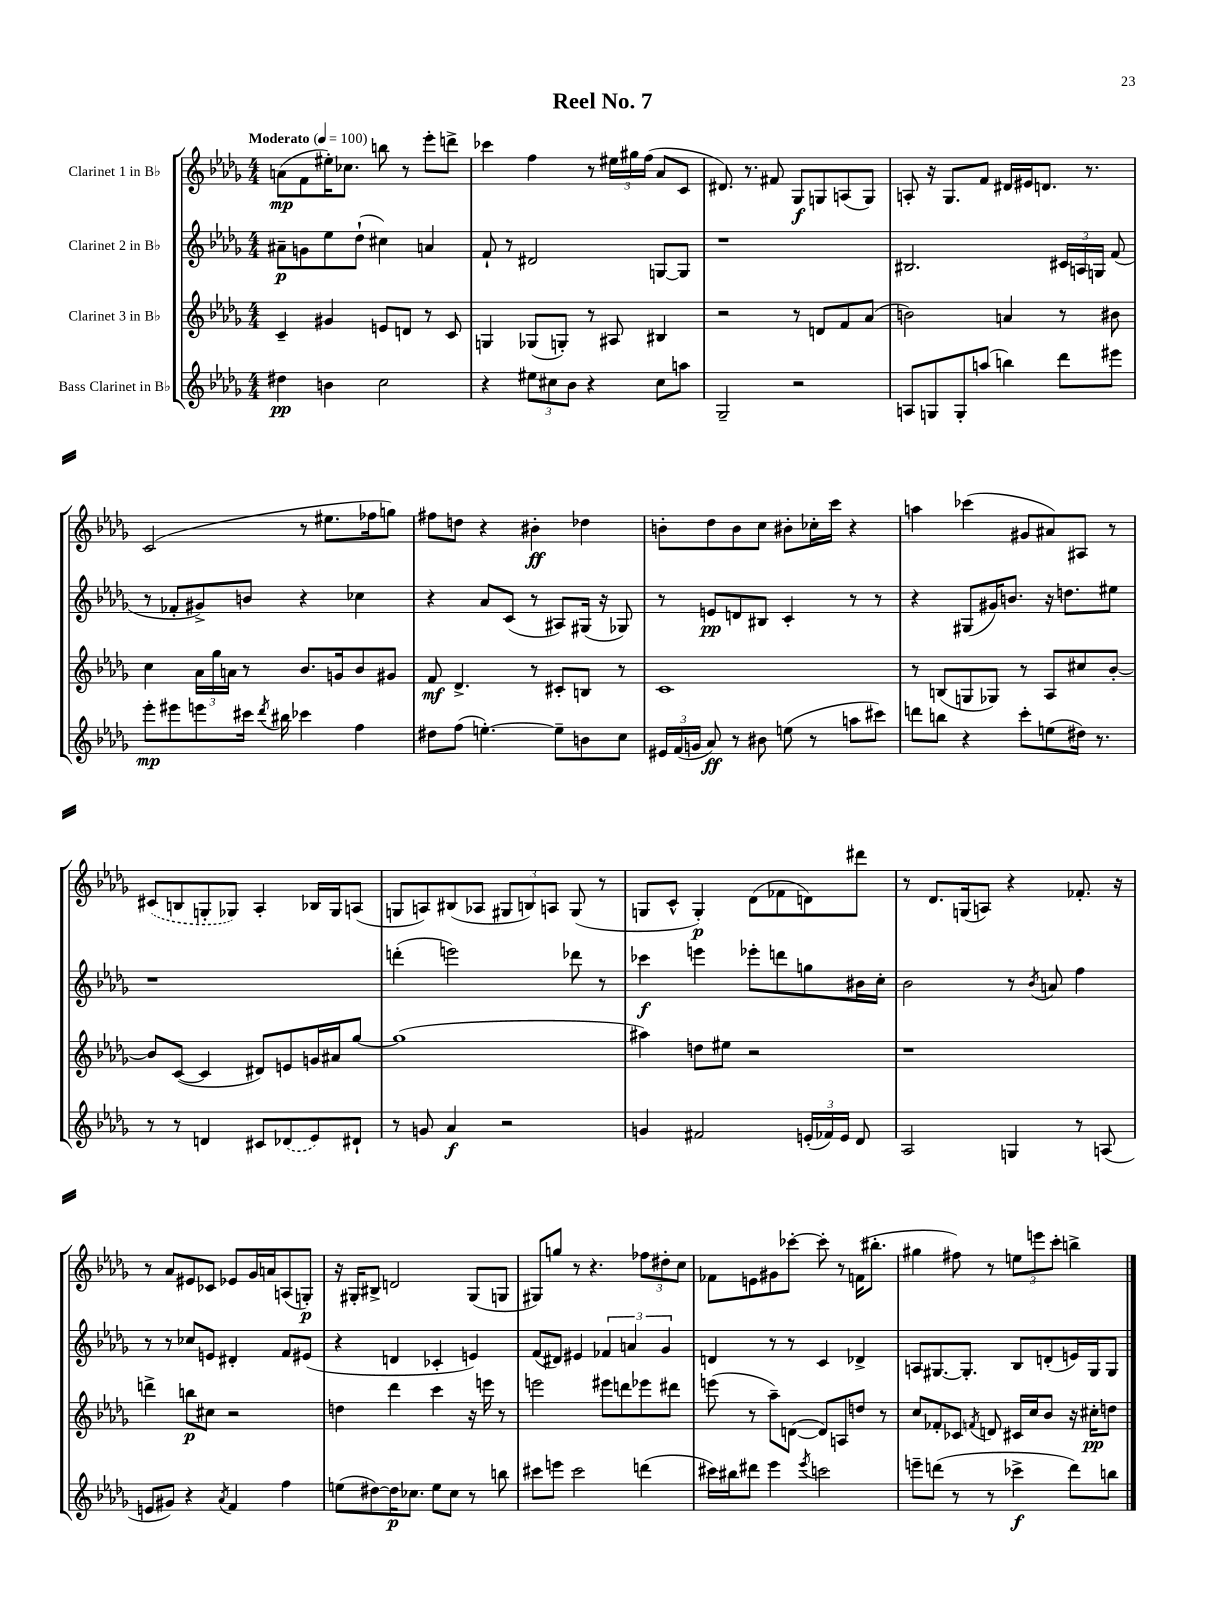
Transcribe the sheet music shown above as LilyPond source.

\header { title = "Reel No. 7" }
<<
\new StaffGroup <<
\new Staff = "s0" \with { instrumentName = "Clarinet 1 in Bb" } {
    \clef treble \key des \major \numericTimeSignature \time 4/4 \tempo "Moderato" 4 = 100
    \autoBeamOff a'8[\mp( f'8 eis''16-.) ces''8.] b''8 r8 ees'''8[-. d'''8]-> |
    ces'''4 f''4 r8 \tuplet 3/2 { eis''16[ gis''16 f''16]( } aes'8[ c'8] |
    dis'8.) r8. fis'8 ges8[\f g8 a8( g8]) |
    a8-. r16 ges8.[ f'8] dis'16[ eis'16 d'8.] r8. |
    c'2( r8 eis''8.[ fes''16 g''8]) |
    fis''8[ d''8] r4 bis'4-.\ff des''4 |
    b'8[-. des''8 b'8 c''8] bis'8[-. ces''16-. c'''16] r4 |
    a''4 ces'''4( gis'8[ ais'8) ais8] r8 |
    \once \slurDashed cis'8[( b8 g8-. ges8]) aes4-. bes16[ ges16 a8]( |
    g8[ a8) bis8( aes8] \tuplet 3/2 { gis8[ b8) a8] } gis8( r8 |
    g8[ c'8]-^ g4-.\p) des'8[( fes'8 d'8) dis'''8] |
    r8 des'8.[ g16( a8]) r4 fes'8.-. r16 |
    r8 aes'8[ eis'8 ces'8] ees'8[ ges'16 a'16 a8( g8]-.\p) |
    r16 gis16[-. bis8]-> d'2 gis8[( g8] |
    gis8[) g''8] r8 r4. \tuplet 3/2 { fes''8[ dis''8-. c''8] } |
    fes'8[ e'8 gis'8 ces'''8]~-. ces'''8-. r8 f'16[( bis''8.]-. |
    gis''4 fis''8) r8 \tuplet 3/2 { e''8[ e'''8 c'''8]-. } b''4-> \bar "|." |
}
\new Staff = "s1" \with { instrumentName = "Clarinet 2 in Bb" } {
    \clef treble \key des \major \numericTimeSignature \time 4/4
    \autoBeamOff ais'8[--\p g'8 ees''8 des''8]-!( cis''4) a'4 |
    f'8-! r8 dis'2 g8[~ g8] |
    r1 |
    bis2. \tuplet 3/2 { cis'16[ a16 g16] } f'8( |
    r8 fes'8[-. gis'8->) b'8] r4 ces''4 |
    r4 aes'8[ c'8]( r8 ais8[) gis16]( r16 ges8) |
    r8 e'8[\pp d'8 bis8] c'4-. r8 r8 |
    r4 gis8[( gis'16) b'8.] r16 d''8.[ eis''8] |
    r1 |
    d'''4-.( e'''2) des'''8 r8 |
    ces'''4\f e'''4 ees'''8[-. d'''8 g''8 bis'16 c''16]-. |
    bes'2 r8 \acciaccatura { bes'8 } a'8 f''4 |
    r8 r8 ces''8[ e'8] dis'4-. f'8[ eis'8]( |
    r4 d'4 ces'4-. e'4) |
    f'8[( dis'8]) eis'4 \tuplet 3/2 { fes'4 a'4 ges'4 } |
    d'4 r8 r8 c'4 des'4-> |
    a8[ gis8.~ gis8.]-. bes8[ d'8-.( e'16) gis16 gis8] \bar "|." |
}
\new Staff = "s2" \with { instrumentName = "Clarinet 3 in Bb" } {
    \clef treble \key des \major \numericTimeSignature \time 4/4
    \autoBeamOff c'4-- gis'4 e'8[ d'8] r8 c'8 |
    g4 ges8[( g8]-.) r8 ais8 bis4 |
    r2 r8 d'8[ f'8 aes'8]( |
    b'2) a'4 r8 bis'8 |
    c''4 \tuplet 3/2 { aes'16[ ges''16 a'16] } r8 bes'8.[ g'16 bes'8 gis'8] |
    f'8\mf des'4.-> r8 cis'8[-. b8] r8 |
    c'1 |
    r8 b8[( g8 ges8]) r8 aes8[ cis''8 bes'8]~-. |
    bes'8[ c'8]~( c'4 dis'8[) e'8 g'16 ais'16 ges''8]~ |
    ges''1( |
    ais''4) d''8[ eis''8] r2 |
    r1 |
    d'''4-> b''8[\p cis''8] r2 |
    d''4 des'''4 c'''4 r16 e'''16 r8 |
    e'''2 eis'''8[ d'''8 ees'''8 dis'''8] |
    e'''8( r8 aes''8[--) d'8]~( d'8[) a8 d''8] r8 |
    c''8[ fes'8-. ces'8] \acciaccatura { f'8 } d'8 cis'16[ c''16 bes'8] r16 cis''16[-.\pp d''8] \bar "|." |
}
\new Staff = "s3" \with { instrumentName = "Bass Clarinet in Bb" } {
    \clef treble \key des \major \numericTimeSignature \time 4/4
    \autoBeamOff dis''4\pp b'4 c''2 |
    r4 \tuplet 3/2 { eis''8[ cis''8 bes'8] } r4 cis''8[ a''8] |
    ges2-- r2 |
    a8[ g8 g8-. a''8]( b''4) des'''8[ eis'''8] |
    ees'''8[-.\mp eis'''8 e'''8 cis'''16] \acciaccatura { des'''8 } bis''16 ces'''4 f''4 |
    dis''8[ f''8]( e''4.~-.) e''8[-- b'8 c''8] |
    \tuplet 3/2 { eis'16[ f'16( g'16] } aes'8\ff) r8 bis'8 e''8( r8 a''8[ cis'''8]) |
    d'''8[ b''8] r4 c'''8[-. e''8( dis''16]) r8. |
    r8 r8 d'4 cis'8[ \once \slurDashed des'8( ees'8) dis'8]-! |
    r8 g'8 aes'4\f r2 |
    g'4 fis'2 \tuplet 3/2 { e'16[-.( fes'16) e'16] } des'8 |
    aes2 g4 r8 a8( |
    e'8[ gis'8]) r4 \acciaccatura { aes'8 } f'4 f''4 |
    e''8[( dis''8~) dis''16\p ces''8.] e''8[ ces''8] r8 b''8 |
    cis'''8[ e'''8] cis'''2 d'''4( |
    cis'''16[) bis''16 dis'''8] ees'''4 \acciaccatura { ees'''8 } c'''2 |
    e'''8[-- d'''8]( r8 r8 ces'''4->\f d'''8[) b''8] \bar "|." |
}
>>
>>
\layout { \context { \Score \remove "Bar_number_engraver" } }
